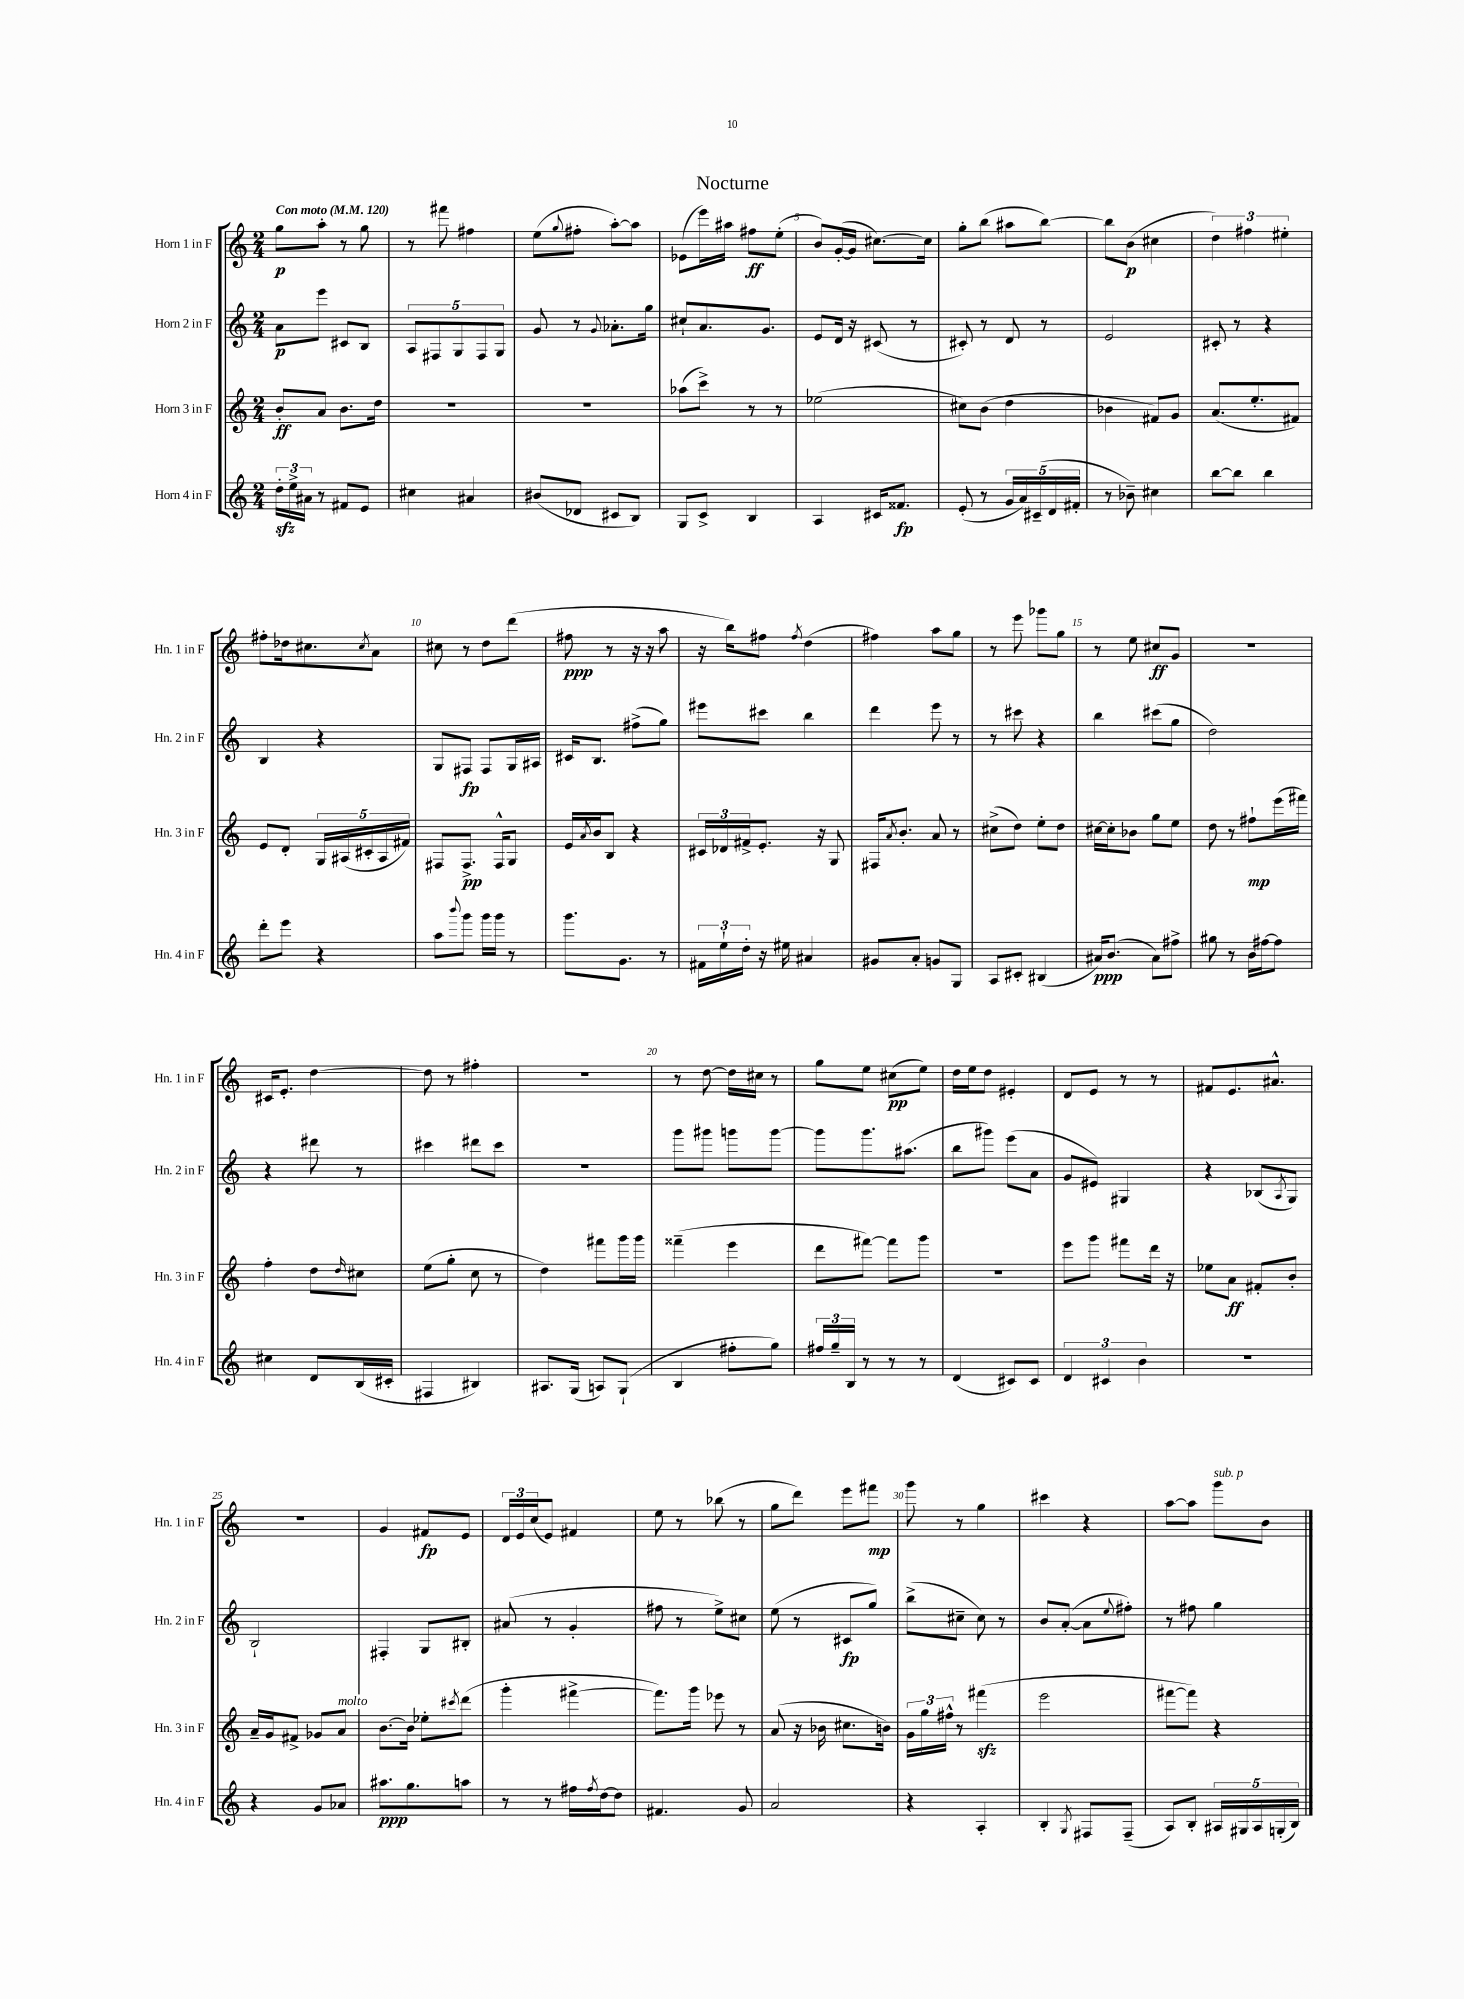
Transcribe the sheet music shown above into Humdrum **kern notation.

**kern	**kern	**kern	**kern
*staff4	*staff3	*staff2	*staff1
*clefG2	*clefG2	*clefG2	*clefG2
*k[]	*k[]	*k[]	*k[]
*M2/4	*M2/4	*M2/4	*M2/4
*MM120	*MM120	*MM120	*MM120
24dd'	8b'	8a	8gg
24ee^	.	.	.
24a#	.	.	.
8r	8a	8eee	8aa'
8f#	8.b	8c#	8r
8e	.	8B	8gg
.	16dd	.	.
=	=	=	=
4cc#	2r	10A	8r
.	.	10F#	.
.	.	.	8fff#
.	.	10G	.
4a#	.	.	4ff#
.	.	10F#	.
.	.	10G	.
=	=	=	=
(8b#	2r	8g	(8ee
.	.	.	8qqgg
8d-	.	8r	8ff#'
.	.	8qqg	.
8c#	.	8.a-'	[8aa')
8B)	.	.	8aa]
.	.	16gg	.
=	=	=	=
8G	(8aa-	8cc#`	(8e-
8c^	8ccc^)	8.a	16eee)
.	.	.	16aa#
4B	8r	.	8ff#
.	.	8.g	.
.	8r	.	(8ee'
=	=	=	=
4A	(2ee-	8e	8b)
.	.	16d	([16g'
.	.	16r	16g]
16c#	.	(8c#	[8.cc#)
8.f##	.	.	.
.	.	8r	.
.	.	.	16cc#]
=	=	=	=
(8e'	8cc#)	8c#')	8gg'
8r	(8b	8r	(8bb
20g	4dd	8d	8aa#
20a)	.	.	.
(20c#~	.	.	.
.	.	8r	[8bb)
20d	.	.	.
20f#'	.	.	.
=	=	=	=
8r	4b-	2e	8bb]
8b-~)	.	.	(8b
4cc#	8f#)	.	4cc#
.	8g	.	.
=	=	=	=
[8bb	(8.a	8c#'	6dd)
8bb]	.	8r	.
.	.	.	6ff#
.	8.ee'	.	.
4bb	.	4r	.
.	.	.	6ee#'
.	8f#)	.	.
=	=	=	=
8ddd'	8e	4B	8ff#'
8eee	8d'	.	16dd-
.	.	.	8.cc#
4r	20G	4r	.
.	(20A#	.	.
.	20c#'	.	.
.	.	.	8qcc#
.	.	.	8a
.	20A#	.	.
.	20f#)	.	.
=	=	=	=
8aa	8F#	8G	8cc#
8qqbbb	.	.	.
8ggg	8.F#^	8F#	8r
16ggg	.	8F#	8dd
16ggg	16F#^^	.	.
8r	8G	16G	(8ddd
.	.	16A#	.
=	=	=	=
8.ggg	16e	16c#	8ff#
.	8qa	.	.
.	16b	8.B	.
.	8B	.	8r
8.g	.	.	.
.	4r	(8ff#^	16r
.	.	.	16r
8r	.	8gg)	8aa
=	=	=	=
24f#	24c#	8eee#	16r
24ee`	24d-	.	.
.	.	.	16bb)
24dd'	24f#^	.	.
16r	8.e'	8ccc#	8ff#
16ee#	.	.	.
.	.	.	8qff#
4a#	.	4bb	(4dd
.	16r	.	.
.	8G	.	.
=	=	=	=
8g#	16F#	4ddd	4ff#)
.	8qa	.	.
.	8.b'	.	.
8a'	.	.	.
8g	8a	8eee	8aa
8G	8r	8r	8gg
=	=	=	=
8A	(8cc#^	8r	8r
8c#'	8dd)	8ccc#	8eee
(4B#	8ee'	4r	8ggg-
.	8dd	.	8gg
=	=	=	=
16a#)	[16cc#	4bb	8r
(8.b	16cc#']	.	.
.	8b-	.	8ee
8a#)	8gg	(8ccc#	8cc#
8ff#^	8ee	8gg	8g
=	=	=	=
8gg#	8dd	2dd)	2r
8r	8r	.	.
16b	8ff#`	.	.
[16ff#	.	.	.
8ff#]	(16eee	.	.
.	16fff#)	.	.
=	=	=	=
4cc#	4ff'	4r	16c#
.	.	.	8.e'
8d	8dd	8ddd#	[4dd
.	16qqdd	.	.
(16B	8cc#	8r	.
16c#'	.	.	.
=	=	=	=
4F#	(8ee	4ccc#	8dd]
.	8gg'	.	8r
4B#)	8cc	8ddd#	4ff#'
.	8r	8ccc#	.
=	=	=	=
8.A#	4dd)	2r	2r
(16G	.	.	.
8A)	8fff#	.	.
(8G`	16ggg	.	.
.	16ggg	.	.
=	=	=	=
4B	(4fff##~	8ggg	8r
.	.	8ggg#	[8dd
8ff#'	4eee	8ggg	16dd]
.	.	.	16cc#
8gg)	.	[8ggg	8r
=	=	=	=
24ff#	8ddd	8ggg]	8gg
24gg~	.	.	.
24B	.	.	.
8r	[8fff#)	8.ggg	8ee
8r	8fff#]	.	(8cc#
.	.	(8.aa#	.
8r	8ggg	.	8ee)
=	=	=	=
(4d	2r	8bb	16dd
.	.	.	16ee
.	.	8ggg#)	8dd
8c#)	.	(8eee	4e#'
8c#	.	8a	.
=	=	=	=
6d	8eee	8g	8d
.	8ggg	8e#)	8e
6c#	.	.	.
.	8fff#	4G#	8r
6b	.	.	.
.	16ddd	.	8r
.	16r	.	.
=	=	=	=
2r	8ee-	4r	8f#
.	8a	.	8.e
.	8f#'	(8B-	.
.	.	.	8.a#^^
.	.	8qA	.
.	8b'	8G)	.
=	=	=	=
4r	16a~	2B`	2r
.	16g	.	.
.	8f#^	.	.
8g	8g-	.	.
8a-	8a	.	.
=	=	=	=
8.aa#	[8.b	4F#'	4g
8.gg	16b]	.	.
.	8ee-'	8G	8f#
.	8qccc#	.	.
8aa	(8ddd	8B#'	8e
=	=	=	=
8r	4ggg'	(8a#	24d
.	.	.	24e
.	.	.	(24cc
8r	.	8r	8e)
16ff#	[4fff#^	4g'	4f#
8qff#	.	.	.
[16dd	.	.	.
8dd]	.	.	.
=	=	=	=
4.f#	8.fff#])	8ff#	8ee
.	.	8r	8r
.	16ggg	.	.
.	8eee-	8ee^)	(8bb-
8g	8r	8cc#	8r
=	=	=	=
2a	(8a	(8ee	8gg
.	16r	8r	8ddd)
.	16b-	.	.
.	8.cc#	8c#	8eee
.	.	8gg)	8fff#
.	16b)	.	.
=	=	=	=
4r	24g	(8bb^	8ggg
.	24gg	.	.
.	24ff#^^	.	.
.	8r	8cc#~	8r
4A'	(4fff#	8cc#)	4gg
.	.	8r	.
=	=	=	=
4B'	2eee	8b	4ccc#
.	.	([8a'	.
8qG	.	.	.
8F#	.	8a]	4r
.	.	8qqee	.
(8F#~	.	8ff#')	.
=	=	=	=
8A)	[8fff#	8r	[8aa
8B'	8fff#])	8ff#	8aa]
20A#	4r	4gg	8ggg
20G#	.	.	.
20A#	.	.	.
.	.	.	8b
(20G'	.	.	.
20B)	.	.	.
==	==	==	==
*-	*-	*-	*-
